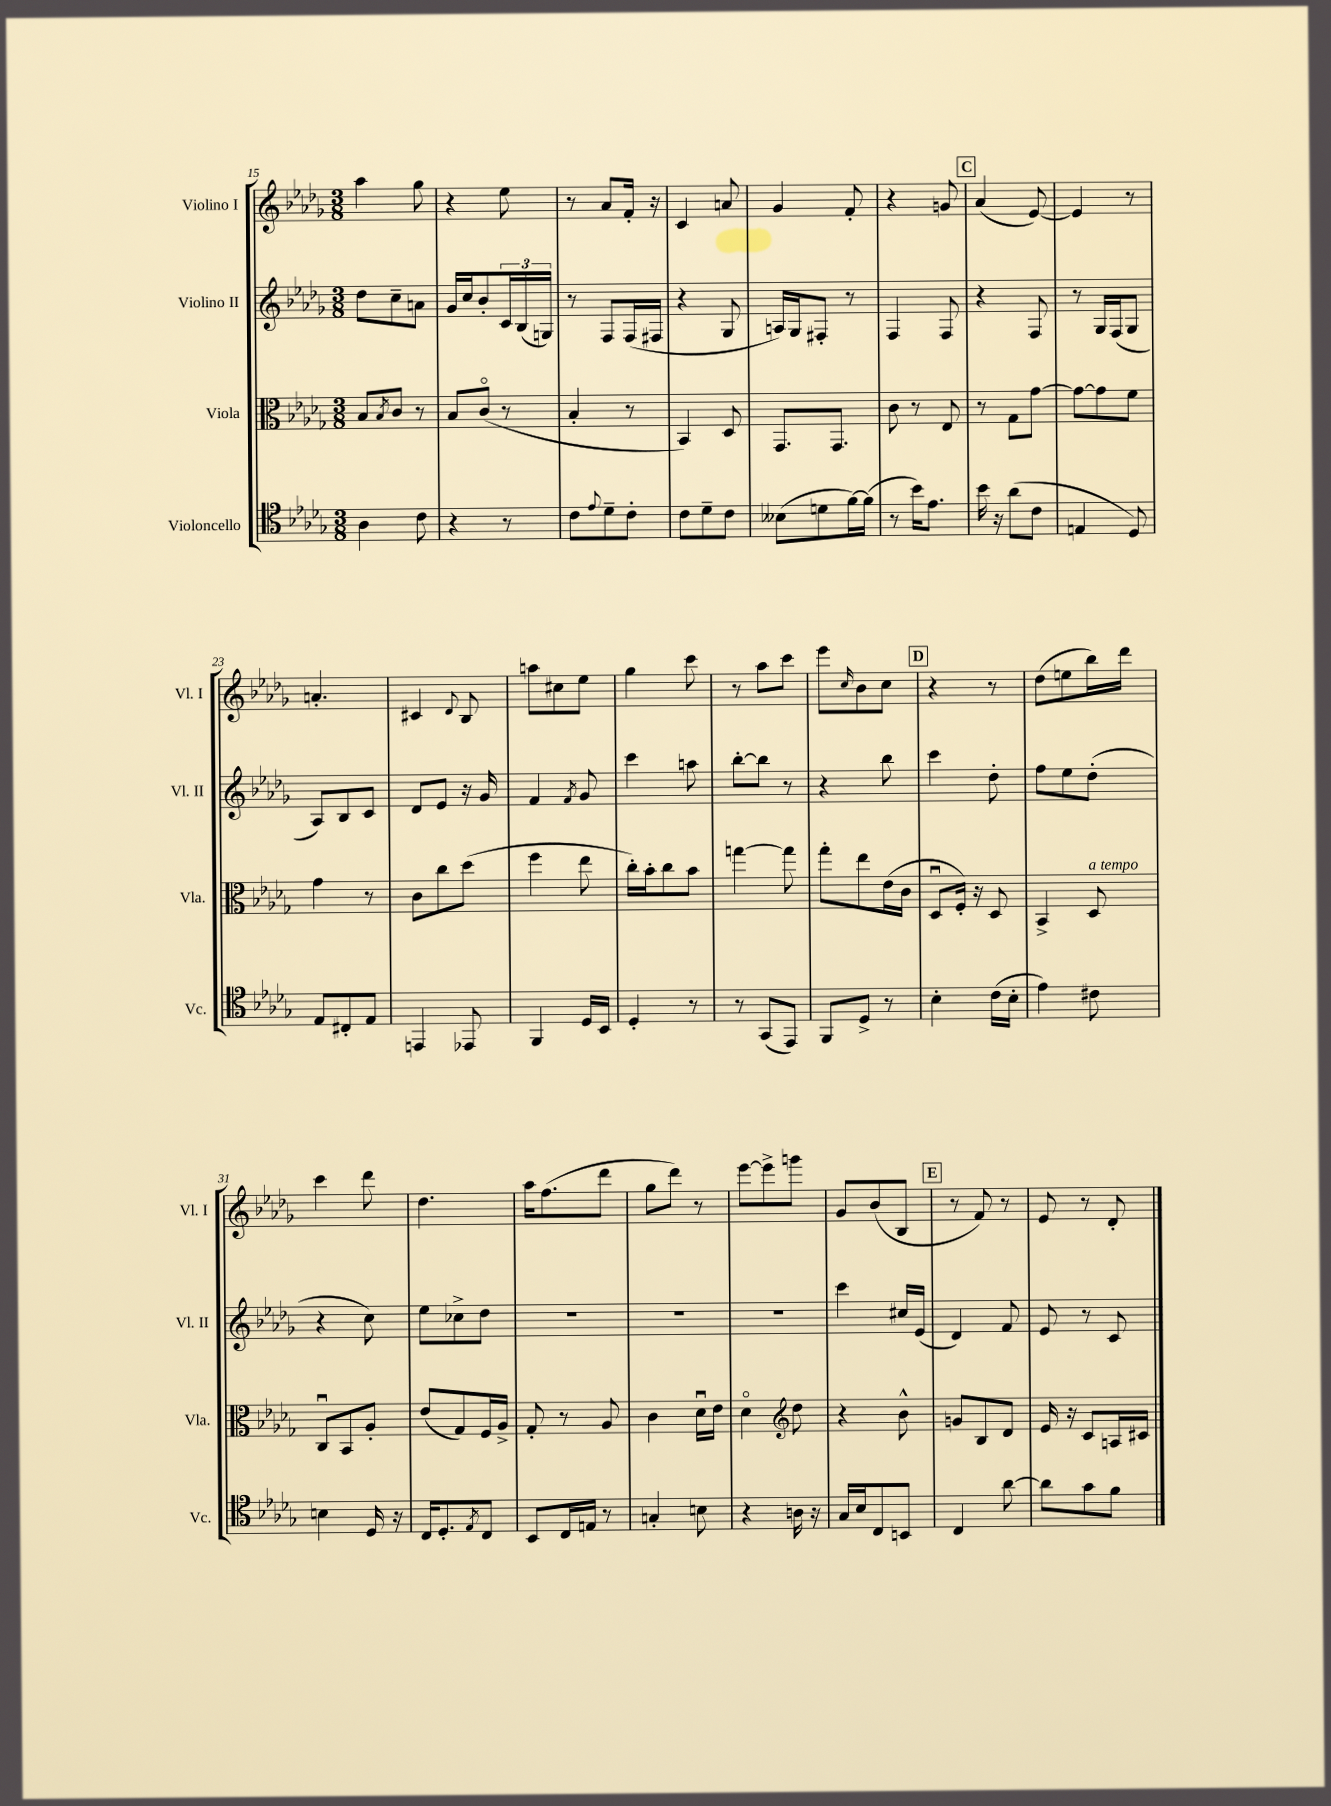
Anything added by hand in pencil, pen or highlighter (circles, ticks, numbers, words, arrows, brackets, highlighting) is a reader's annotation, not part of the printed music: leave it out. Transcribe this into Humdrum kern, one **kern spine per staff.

**kern	**kern	**kern	**kern
*staff4	*staff3	*staff2	*staff1
*clefC4	*clefC3	*clefG2	*clefG2
*k[b-e-a-d-g-]	*k[b-e-a-d-g-]	*k[b-e-a-d-g-]	*k[b-e-a-d-g-]
*M3/8	*M3/8	*M3/8	*M3/8
4A-	8B-	8dd-	4aa-
.	8qB-	.	.
.	8c	8cc~	.
8c	8r	8a	8gg-
=	=	=	=
4r	8B-	16g-	4r
.	.	16cc	.
.	(8co	8b-'	.
8r	8r	24c	8ee-
.	.	(24B-	.
.	.	24G)	.
=	=	=	=
8c	4B-'	8r	8r
8qqe-	.	.	.
8d-~	.	8F	8a-
8c'	8r	(16F	16f'
.	.	16F#	16r
=	=	=	=
8c	4BB-)	4r	4c
8d-~	.	.	.
8c	8D-	8G-	8a
=	=	=	=
(8B--	8.GG-	16A)	4g-
.	.	16G-	.
8d	.	8F#'	.
.	8.GG-	.	.
[16f)	.	8r	8f'
(16f]	.	.	.
=	=	=	=
8r	8c	4F	4r
16b-)	8r	.	.
8.e-	.	.	.
.	8E-	8F	8g
=	=	=	=
16b-	8r	4r	(4a-
16r	.	.	.
(8a-	8G-	.	.
8c	[8g-	8F	[8e-)
=	=	=	=
4E	8g-_	8r	4e-]
.	8g-]	16G-	.
.	.	(16F	.
8D-)	8f	8G-	8r
=	=	=	=
8E-	4g-	8A-)	4.a'
8C#'	.	8B-	.
8E-	8r	8c	.
=	=	=	=
4EE	8c	8d-	4c#
.	8cc	8e-	.
.	.	.	8qqd-
8EE-	(8dd-	16r	8B-
.	.	16g-	.
=	=	=	=
4FF	4ff	4f	8aa
.	.	.	8cc#
.	.	8qf	.
16D-	8ee-	8g-	8ee-
16BB-	.	.	.
=	=	=	=
4D-'	16cc')	4ccc	4gg-
.	16b-'	.	.
.	8cc	.	.
8r	8b-	8aa	8ccc
=	=	=	=
8r	[4gg	[8bb-'	8r
(8GG-	.	8bb-]	8aa-
8EE-)	8gg]	8r	8ccc
=	=	=	=
8FF	8gg-'	4r	8eee-
.	.	.	16qqcc
8D-^	8ee-	.	8b-
8r	(16e-	8bb-	8cc
.	16c	.	.
=	=	=	=
4B-'	8D-u	4ccc	4r
.	16F')	.	.
.	16r	.	.
(16c	8D-	8dd-'	8r
16B-'	.	.	.
=	=	=	=
4e-)	4BB-^	8ff	(8dd-
.	.	8ee-	8ee
8c#	8D-	(8dd-'	16bb-)
.	.	.	16ddd-
=	=	=	=
4B	8Cu	4r	4ccc
.	8BB-	.	.
16D-	8A-'	8cc)	8ddd-
16r	.	.	.
=	=	=	=
16C	(8e-	8ee-	4.dd-
8.D-'	.	.	.
.	8G-)	8cc-^	.
8qE-	.	.	.
8C	16F	8dd-	.
.	16A-^	.	.
=	=	=	=
8BB-	8G-'	4.r	16aa-
.	.	.	(8.ff
16C	8r	.	.
16E	.	.	.
8r	8A-	.	8ddd-
=	=	=	=
4G'	4c	4.r	8gg-
.	.	.	8ddd-)
8B	16d-u	.	8r
.	16e-	.	.
=	=	=	=
4r	4d-o	4.r	[8eee-
.	.	.	8eee-^]
*	*clefG2	*	*
16A	8dd-	.	8ggg
16r	.	.	.
=	=	=	=
16G-	4r	4ccc	8g-
16B-	.	.	.
8C	.	.	(8b-
8BB	8b-^^	16cc#	8B-
.	.	(16e-	.
=	=	=	=
4C	8g	4d-)	8r
.	8B-	.	8f)
[8a-	8d-	8f	8r
=	=	=	=
8a-]	16e-	8e-	8e-
.	16r	.	.
8g-	8c	8r	8r
8f	16A	8c	8d-'
.	16c#	.	.
==	==	==	==
*-	*-	*-	*-
